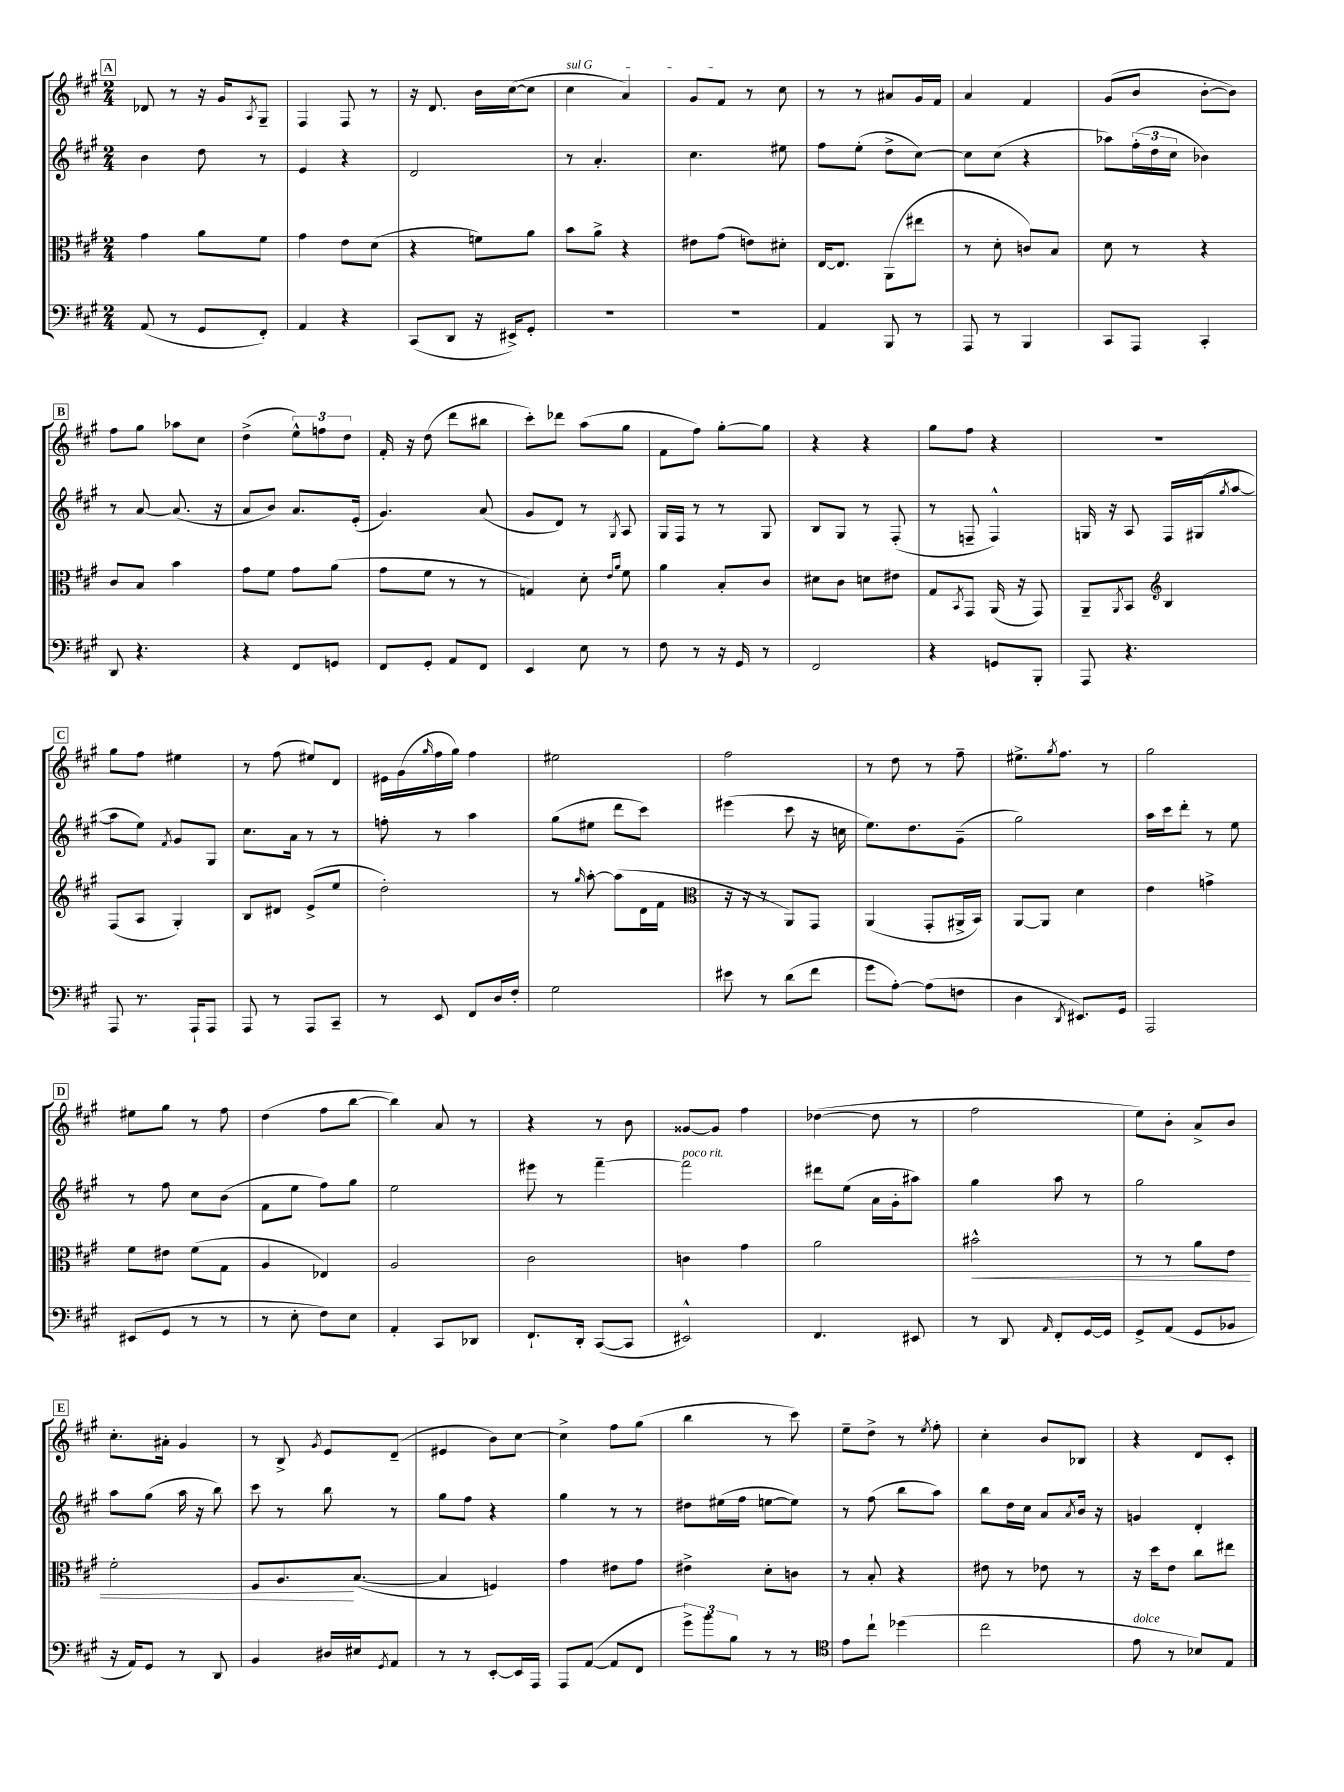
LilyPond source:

<<
\new StaffGroup <<
\new Staff = "s0" {
    \clef treble \key a \major \numericTimeSignature \time 2/4
    \mark \markup { \box "A" } des'8 r8 r16 gis'16 \acciaccatura { a8 } gis8-- |
    fis4 fis8 r8 |
    r16 d'8. b'16 cis''16~( cis''8 |
    \once \override TextSpanner.bound-details.left.text = \markup { \italic "sul G" } cis''4\startTextSpan a'4) |
    gis'8 fis'8\stopTextSpan r8 cis''8 |
    r8 r8 ais'8 gis'16 fis'16 |
    a'4 fis'4 |
    gis'8( b'8 b'8~-. b'8) |
    \mark \markup { \box "B" } fis''8 gis''8 aes''8 cis''8 |
    d''4->( \tuplet 3/2 { e''8-^) f''8 d''8 } |
    fis'16-. r16 d''8( d'''8 bis''8 |
    cis'''8-.) des'''8 a''8( gis''8 |
    fis'8 fis''8) gis''8~-. gis''8 |
    r4 r4 |
    gis''8 fis''8 r4 |
    R2 |
    \mark \markup { \box "C" } gis''8 fis''8 eis''4 |
    r8 fis''8( eis''8) d'8 |
    eis'16 gis'16( \grace { gis''16 } fis''16 gis''16) fis''4 |
    eis''2 |
    fis''2 |
    r8 d''8 r8 fis''8-- |
    eis''8.-> \acciaccatura { gis''8 } fis''8. r8 |
    gis''2 |
    \mark \markup { \box "D" } eis''8 gis''8 r8 fis''8 |
    d''4( fis''8 b''8~ |
    b''4) a'8 r8 |
    r4 r8 b'8 |
    gisis'8~ gisis'8 fis''4 |
    des''4~( des''8 r8 |
    fis''2 |
    e''8) b'8-. a'8-> b'8 |
    \mark \markup { \box "E" } cis''8.-. ais'16-. gis'4 |
    r8 b8-> \acciaccatura { gis'8 } e'8 d'8--( |
    eis'4 b'8) cis''8~ |
    cis''4-> fis''8 gis''8( |
    b''4 r8 cis'''8) |
    e''8-- d''8-> r8 \acciaccatura { e''8 } fis''8-. |
    cis''4-. b'8 bes8 |
    r4 d'8 cis'8-. \bar "|." |
}
\new Staff = "s1" {
    \clef treble \key a \major \numericTimeSignature \time 2/4
    \mark \markup { \box "A" } b'4 d''8 r8 |
    e'4 r4 |
    d'2 |
    r8 a'4.-. |
    cis''4. eis''8 |
    fis''8 e''8-.( d''8-> cis''8~) |
    cis''8 cis''8( r4 |
    aes''8) \tuplet 3/2 { fis''16-.( d''16 cis''16 } bes'4) |
    \mark \markup { \box "B" } r8 a'8~ a'8.( r16 |
    a'8 b'8) a'8. e'16-.( |
    gis'4.) a'8( |
    gis'8 d'8) r8 \acciaccatura { gis8 } a8 |
    gis16 fis16 r8 r8 gis8 |
    b8 gis8 r8 fis8-.( |
    r8 f8-- f4-^) |
    g16 r16 a8 fis16 gis16( \acciaccatura { gis''8 } a''8~ |
    \mark \markup { \box "C" } a''8 e''8) \acciaccatura { fis'8 } gis'8 gis8 |
    cis''8. a'16 r8 r8 |
    f''8-. r8 a''4 |
    gis''8( eis''8 d'''8 cis'''8) |
    eis'''4( cis'''8 r16 c''16 |
    e''8.) d''8. gis'8--( |
    gis''2) |
    a''16 cis'''16 d'''8-. r8 e''8 |
    \mark \markup { \box "D" } r8 fis''8 cis''8 b'8( |
    fis'8 e''8 fis''8) gis''8 |
    e''2 |
    eis'''8 r8 fis'''4~-- |
    fis'''2^\markup { \italic "poco rit." } |
    dis'''8 e''8( a'16 gis'16-. ais''8) |
    gis''4 a''8 r8 |
    gis''2 |
    \mark \markup { \box "E" } a''8 gis''8( a''16 r16 b''8) |
    cis'''8 r8 b''8 r8 |
    gis''8 fis''8 r4 |
    gis''4 r8 r8 |
    dis''8 eis''16( fis''16 e''8~ e''8) |
    r8 fis''8( b''8 a''8) |
    b''8 d''16 cis''16 a'8 \acciaccatura { a'8 } b'16 r16 |
    g'4 d'4-. \bar "|." |
}
\new Staff = "s2" {
    \clef alto \key a \major \numericTimeSignature \time 2/4
    \mark \markup { \box "A" } gis'4 a'8 fis'8 |
    gis'4 e'8 d'8( |
    r4 f'8) a'8 |
    b'8 a'8-> r4 |
    eis'8 gis'8( e'8) dis'8-. |
    e16~ e8. a,8( eis''8 |
    r8 d'8-. c'8) b8 |
    d'8 r8 r4 |
    \mark \markup { \box "B" } cis'8 b8 b'4 |
    gis'8 fis'8 gis'8 a'8( |
    gis'8 fis'8 r8 r8 |
    g4) d'8-. \grace { e'16 a'16 } fis'8 |
    a'4 b8-. cis'8 |
    dis'8 cis'8 d'8 eis'8 |
    gis8 \acciaccatura { b,8 } gis,8 a,16( r16 gis,8) |
    a,8-- \acciaccatura { a,8 } b,8 \clef treble b4 |
    \mark \markup { \box "C" } fis8( a8 gis4-.) |
    b8 dis'8 e'8->( e''8 |
    d''2-.) |
    r8 \grace { gis''16 } a''8~-. a''8( d'16 fis'16 |
    \clef alto r16 r16 r8 a,8) gis,8 |
    a,4( gis,8-. ais,16-> b,16) |
    a,8~ a,8 d'4 |
    e'4 g'4-> |
    \mark \markup { \box "D" } fis'8 eis'8 fis'8( gis8 |
    a4 ees4) |
    a2 |
    cis'2 |
    c'4 gis'4 |
    a'2 |
    bis'2-^\< |
    r8 r8 a'8 e'8 |
    \mark \markup { \box "E" } fis'2-. |
    fis8 a8.\! b8.~( |
    b4 f4) |
    gis'4 eis'8 gis'8 |
    eis'4-> d'8-. c'8 |
    r8 b8-. r4 |
    eis'8 r8 ees'8 r8 |
    r16 d''16 e'8 cis''8 eis''8 \bar "|." |
}
\new Staff = "s3" {
    \clef bass \key a \major \numericTimeSignature \time 2/4
    \mark \markup { \box "A" } a,8( r8 gis,8 fis,8-.) |
    a,4 r4 |
    cis,8( d,8 r16 eis,16->) gis,8-. |
    R2 |
    R2 |
    a,4 b,,8 r8 |
    a,,8 r8 b,,4 |
    cis,8 a,,8 cis,4-. |
    \mark \markup { \box "B" } d,8 r4. |
    r4 fis,8 g,8 |
    fis,8 gis,8-. a,8 fis,8 |
    e,4 e8 r8 |
    fis8 r8 r16 gis,16 r8 |
    fis,2 |
    r4 g,8 b,,8-. |
    a,,8 r4. |
    \mark \markup { \box "C" } a,,8 r8. a,,16-! a,,8 |
    a,,8 r8 a,,8 cis,8-- |
    r8 e,8 fis,8 d16 fis16-. |
    gis2 |
    eis'8 r8 d'8( fis'8 |
    gis'8 a8~-.) a8( f8 |
    d4 \acciaccatura { d,8 } eis,8.) gis,16 |
    a,,2 |
    \mark \markup { \box "D" } eis,8( gis,8 r8 r8 |
    r8 e8-. fis8) e8 |
    a,4-. cis,8 des,8 |
    fis,8.-! d,16-. cis,8~( cis,8 |
    eis,2-^) |
    fis,4. eis,8 |
    r8 d,8 \grace { a,16 } fis,8-. gis,16~ gis,16 |
    gis,8-> a,8( gis,8 bes,8 |
    \mark \markup { \box "E" } r16 a,16) gis,8 r8 d,8 |
    b,4 dis16 eis16 \acciaccatura { gis,8 } a,8 |
    r8 r8 e,8~-. e,16 a,,16 |
    a,,8 a,8~( a,8 fis,8 |
    \tuplet 3/2 { gis'8->) b'8 b8 } r8 r8 |
    \clef tenor e'8 cis''8-! des''4( |
    cis''2 |
    e'8^\markup { \italic "dolce" } r8 bes8) e8 \bar "|." |
}
>>
>>
